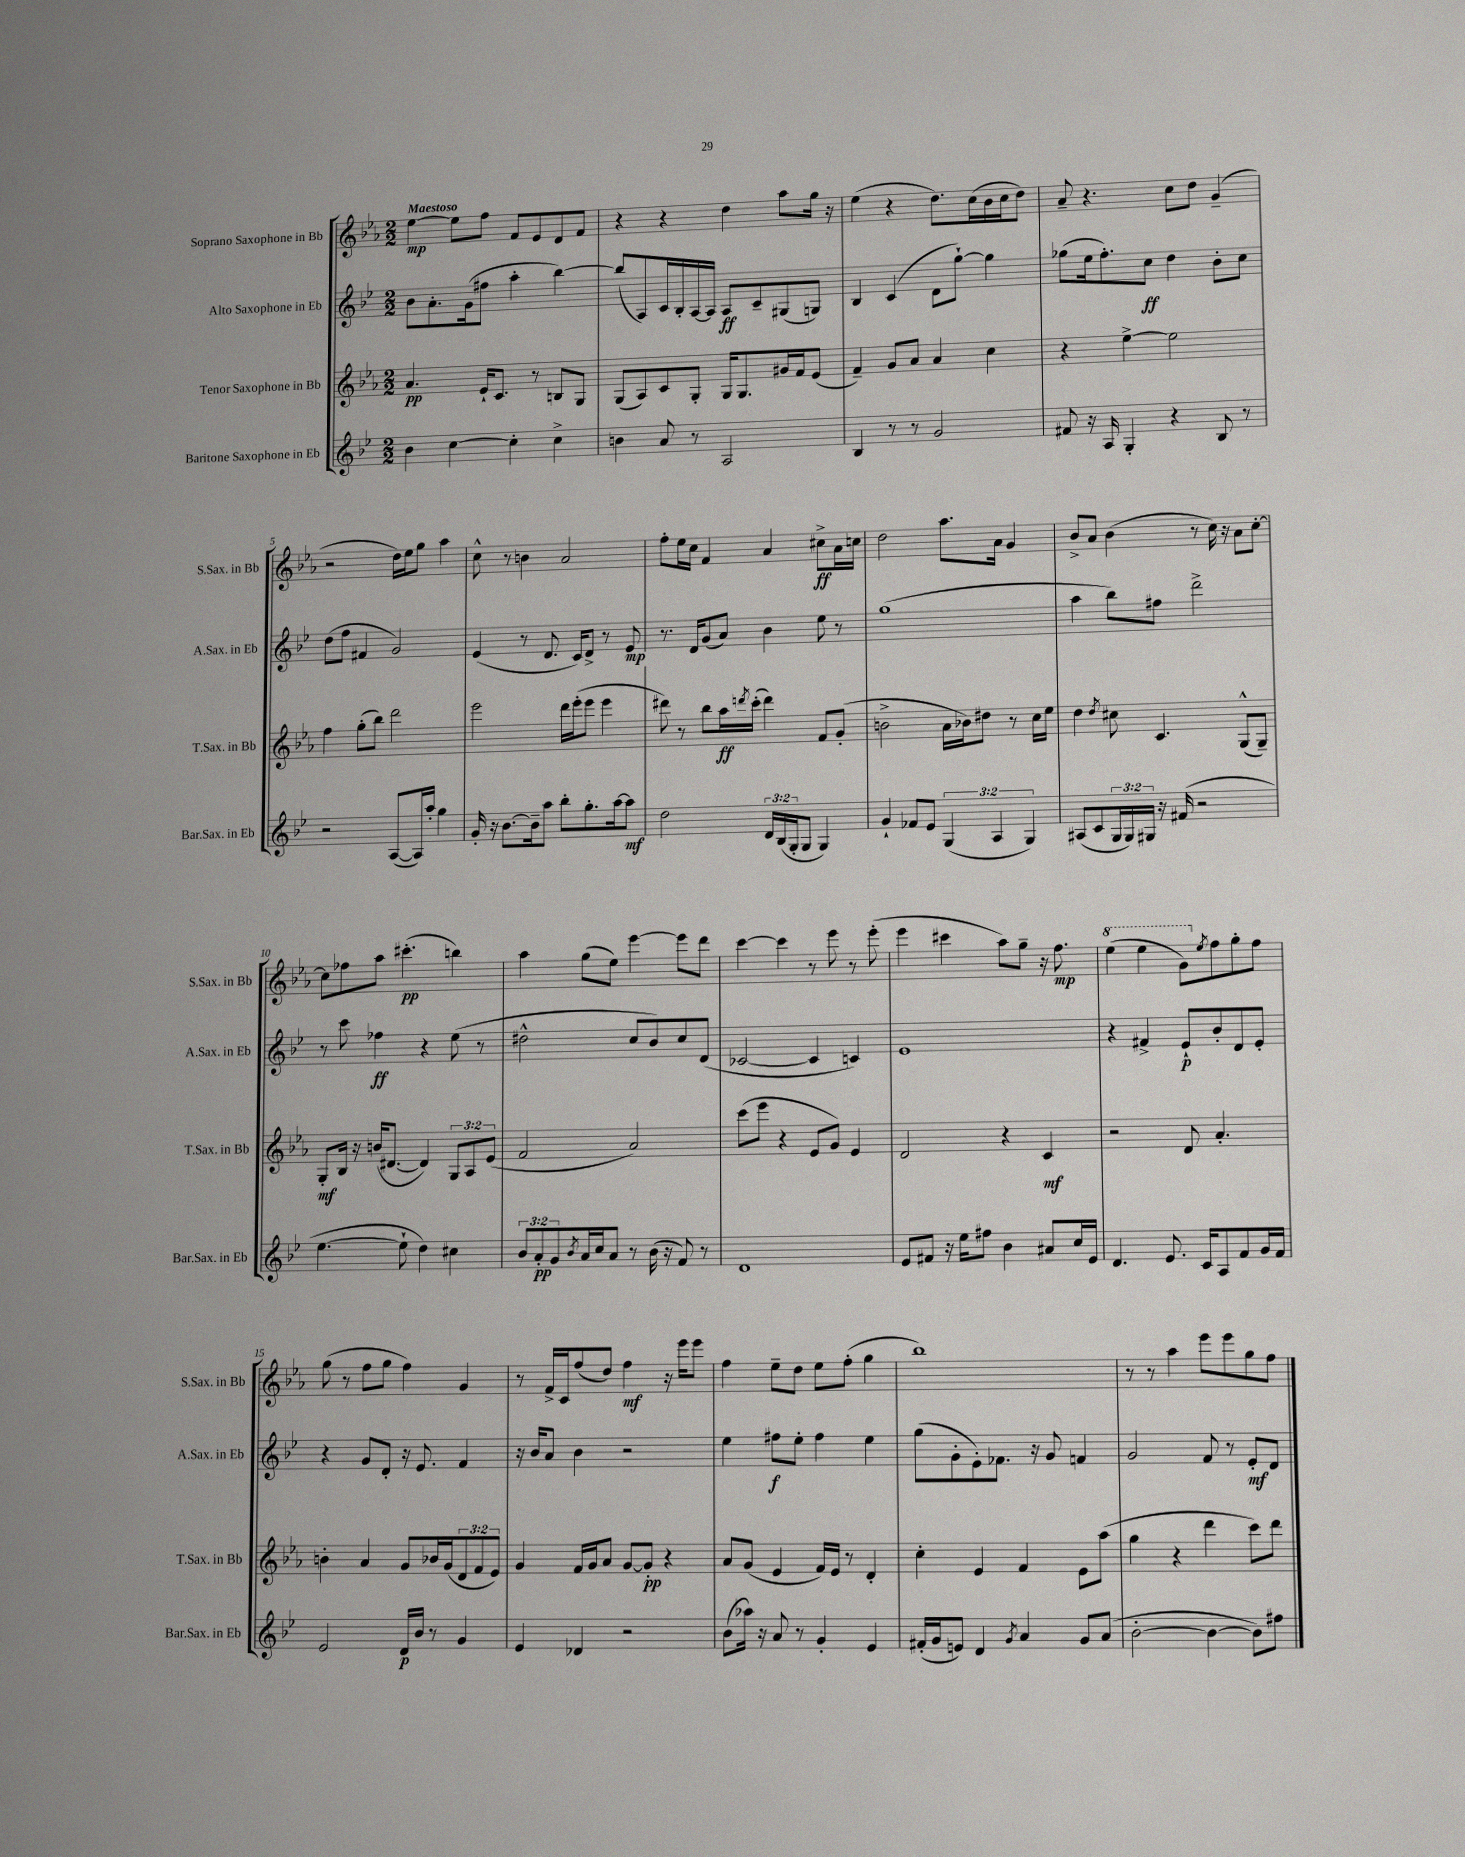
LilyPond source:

<<
\new StaffGroup <<
\new Staff = "s0" \with { instrumentName = "Soprano Saxophone in Bb" shortInstrumentName = "S.Sax. in Bb" } {
    \clef treble \key ees \major \numericTimeSignature \time 2/2 \tempo "Maestoso"
    ees''4~\mp ees''8 f''8 f'8 ees'8 d'8 f'8 |
    r4 r4 d''4 aes''8 g''16 r16 |
    ees''4( r4 d''8.) c''16( bes'16 c''16 d''8) |
    aes'8-- r4. c''8 d''8 g'4--( |
    r2 d''16) ees''16 g''8 aes''4 |
    c''8-^ r8 b'4 aes'2 |
    f''8-. ees''16 c''16 f'4 aes'4 cis''8->\ff aes'16 c''16 |
    d''2 aes''8. aes'16 g'4 |
    bes'8-> aes'8 bes'4( r8 c''16) r16 aes'8 c''8~-. |
    c''8 fes''8 aes''8 cis'''4.-.\pp( b''4) |
    aes''4 g''8( ees''8) ees'''4~ ees'''8 d'''8 |
    c'''4~ c'''4 r8 ees'''8 r8 ees'''8-.( |
    ees'''4 cis'''4 aes''8) g''8-- r16 f''8.\mp |
    \ottava #1 ees'''4( ees'''4 g''8) \ottava #0 \acciaccatura { ees''8 } f''8 g''8-. f''8 |
    g''8( r8 f''8 g''8 f''4) g'4 |
    r8 f'16-> c'16 f''8( d''8) f''4\mf r16 ees'''16 ees'''8 |
    f''4 ees''8-- d''8 ees''8 f''8-.( g''4 |
    bes''1) |
    r8 r8 aes''4 ees'''8 ees'''8 g''8 f''8 \bar "|." |
}
\new Staff = "s1" \with { instrumentName = "Alto Saxophone in Eb" shortInstrumentName = "A.Sax. in Eb" } {
    \clef treble \key bes \major \numericTimeSignature \time 2/2
    bes'8 a'8.-. g'16( fis''8 a''4-. bes''4~) |
    bes''8( a8) c'16 bes16-. a16~ a16 a8\ff c'8-- gis8( g8) |
    bes4 c'4( d'8 g''8~-!) g''4 |
    ges''8( ees''16 f''8.-.) c''8\ff d''4 bes'8-. c''8 |
    d''8( f''8 fis'4 g'2) |
    ees'4( r8 d'8. c'16) d'8-> r8 ees'8\mp |
    r8. d'16 g'8( a'8) bes'4 ees''8 r8 |
    g''1( |
    a''4 bes''8) fis''8 d'''2-> |
    r8 c'''8 fes''4\ff r4 ees''8( r8 |
    dis''2-^ c''8 bes'8) c''8 d'8( |
    ces'2~ ces'4 c'4) |
    ees'1 |
    r4 fis'4-> ees'8-!\p bes'8-. d'8 ees'8-. |
    r4 g'8 d'8-. r16 ees'8. f'4 |
    r16 bes'16 a'8 bes'4 r2 |
    ees''4 fis''8\f ees''8-. fis''4 ees''4 |
    g''8( g'8-. ees'8-.) fes'8. r16 g'8 f'4 |
    g'2 f'8 r8 ees'8-.\mf d'8 \bar "|." |
}
\new Staff = "s2" \with { instrumentName = "Tenor Saxophone in Bb" shortInstrumentName = "T.Sax. in Bb" } {
    \clef treble \key ees \major \numericTimeSignature \time 2/2 \override Staff.TupletNumber.text = #tuplet-number::calc-fraction-text
    aes'4.\pp ees'16-! c'8. r8 b8 g8 |
    g8( aes8) c'8 g8-. g16 g8. gis'16 f'16 ees'8( |
    f'4--) g'8 aes'8 aes'4 c''4 |
    r4 ees''4~-> ees''2 |
    f''4 g''8-.( bes''8) d'''2 |
    ees'''2 d'''16 ees'''16-.( ees'''8 ees'''4 |
    dis'''8) r8 bes''8 aes''16\ff \acciaccatura { d'''8 } c'''16-.( d'''4) f'8 g'8-.( |
    b'2-> aes'16 bes'16) dis''8 r8 c''16 ees''16 |
    d''4 \acciaccatura { d''8 } cis''8 c'4. g8-^( g8--) |
    g8-.\mf bes16 r16 b'16( dis'8.~ dis'4) \tuplet 3/2 { g8 aes8 ees'8( } |
    f'2 aes'2) |
    c'''8( ees'''8 r4 ees'8 g'8) ees'4 |
    d'2 r4 c'4\mf |
    r2 d'8 aes'4.-. |
    b'4-. aes'4 g'8 bes'16 g'16( \tuplet 3/2 { d'8 f'8 ees'8) } |
    g'4 f'16 g'16 aes'8 g'8~ g'8-.\pp r4 |
    aes'8 g'8( ees'4 f'16) ees'16 r8 d'4-. |
    c''4-. ees'4 f'4 ees'8 aes''8( |
    g''4 r4 d'''4 c'''8) d'''8 \bar "|." |
}
\new Staff = "s3" \with { instrumentName = "Baritone Saxophone in Eb" shortInstrumentName = "Bar.Sax. in Eb" } {
    \clef treble \key bes \major \numericTimeSignature \time 2/2 \override Staff.TupletNumber.text = #tuplet-number::calc-fraction-text
    bes'4 c''4~ c''4-. c''4-> |
    b'4 a'8 r8 a2 |
    bes4 r8 r8 g'2 |
    fis'8 r16 a16 g4-. r4 bes8 r8 |
    r2 a8~( a16) a''16-. g''4 |
    g'16-. r16 bes'8.~ bes'16-- a''8 bes''8-. g''8.-. a''16~ a''8\mf |
    d''2 \tuplet 3/2 { d'16 bes16( g16-. } g8 g4) |
    g'4-! fes'8 ees'8 \tuplet 3/2 { g4( a4 g4) } |
    ais8( c'8 \tuplet 3/2 { g16 g16) gis16 } r16 fis'16( r2 |
    ees''4.~ ees''8-! d''4) cis''4 |
    \tuplet 3/2 { bes'8 a'8-.\pp g'8 } \acciaccatura { bes'8 } a'16 c''16 a'8 r8 bes'16( r16 f'8) r8 |
    d'1 |
    ees'8 fis'8 r16 ees''16 fis''8 bes'4 ais'8 c''16 ees'16 |
    d'4. ees'8. c'16 a8 f'8 g'16 f'16 |
    ees'2 d'16\p bes'16 r8 g'4 |
    ees'4 des'4 r2 |
    bes'8( aes''16) r16 a'8 r8 g'4-. ees'4 |
    fis'16-.( g'16 e'8) d'4 \acciaccatura { g'8 } a'4 g'8 a'8( |
    bes'2~-. bes'4~ bes'8) fis''8 \bar "|." |
}
>>
>>
